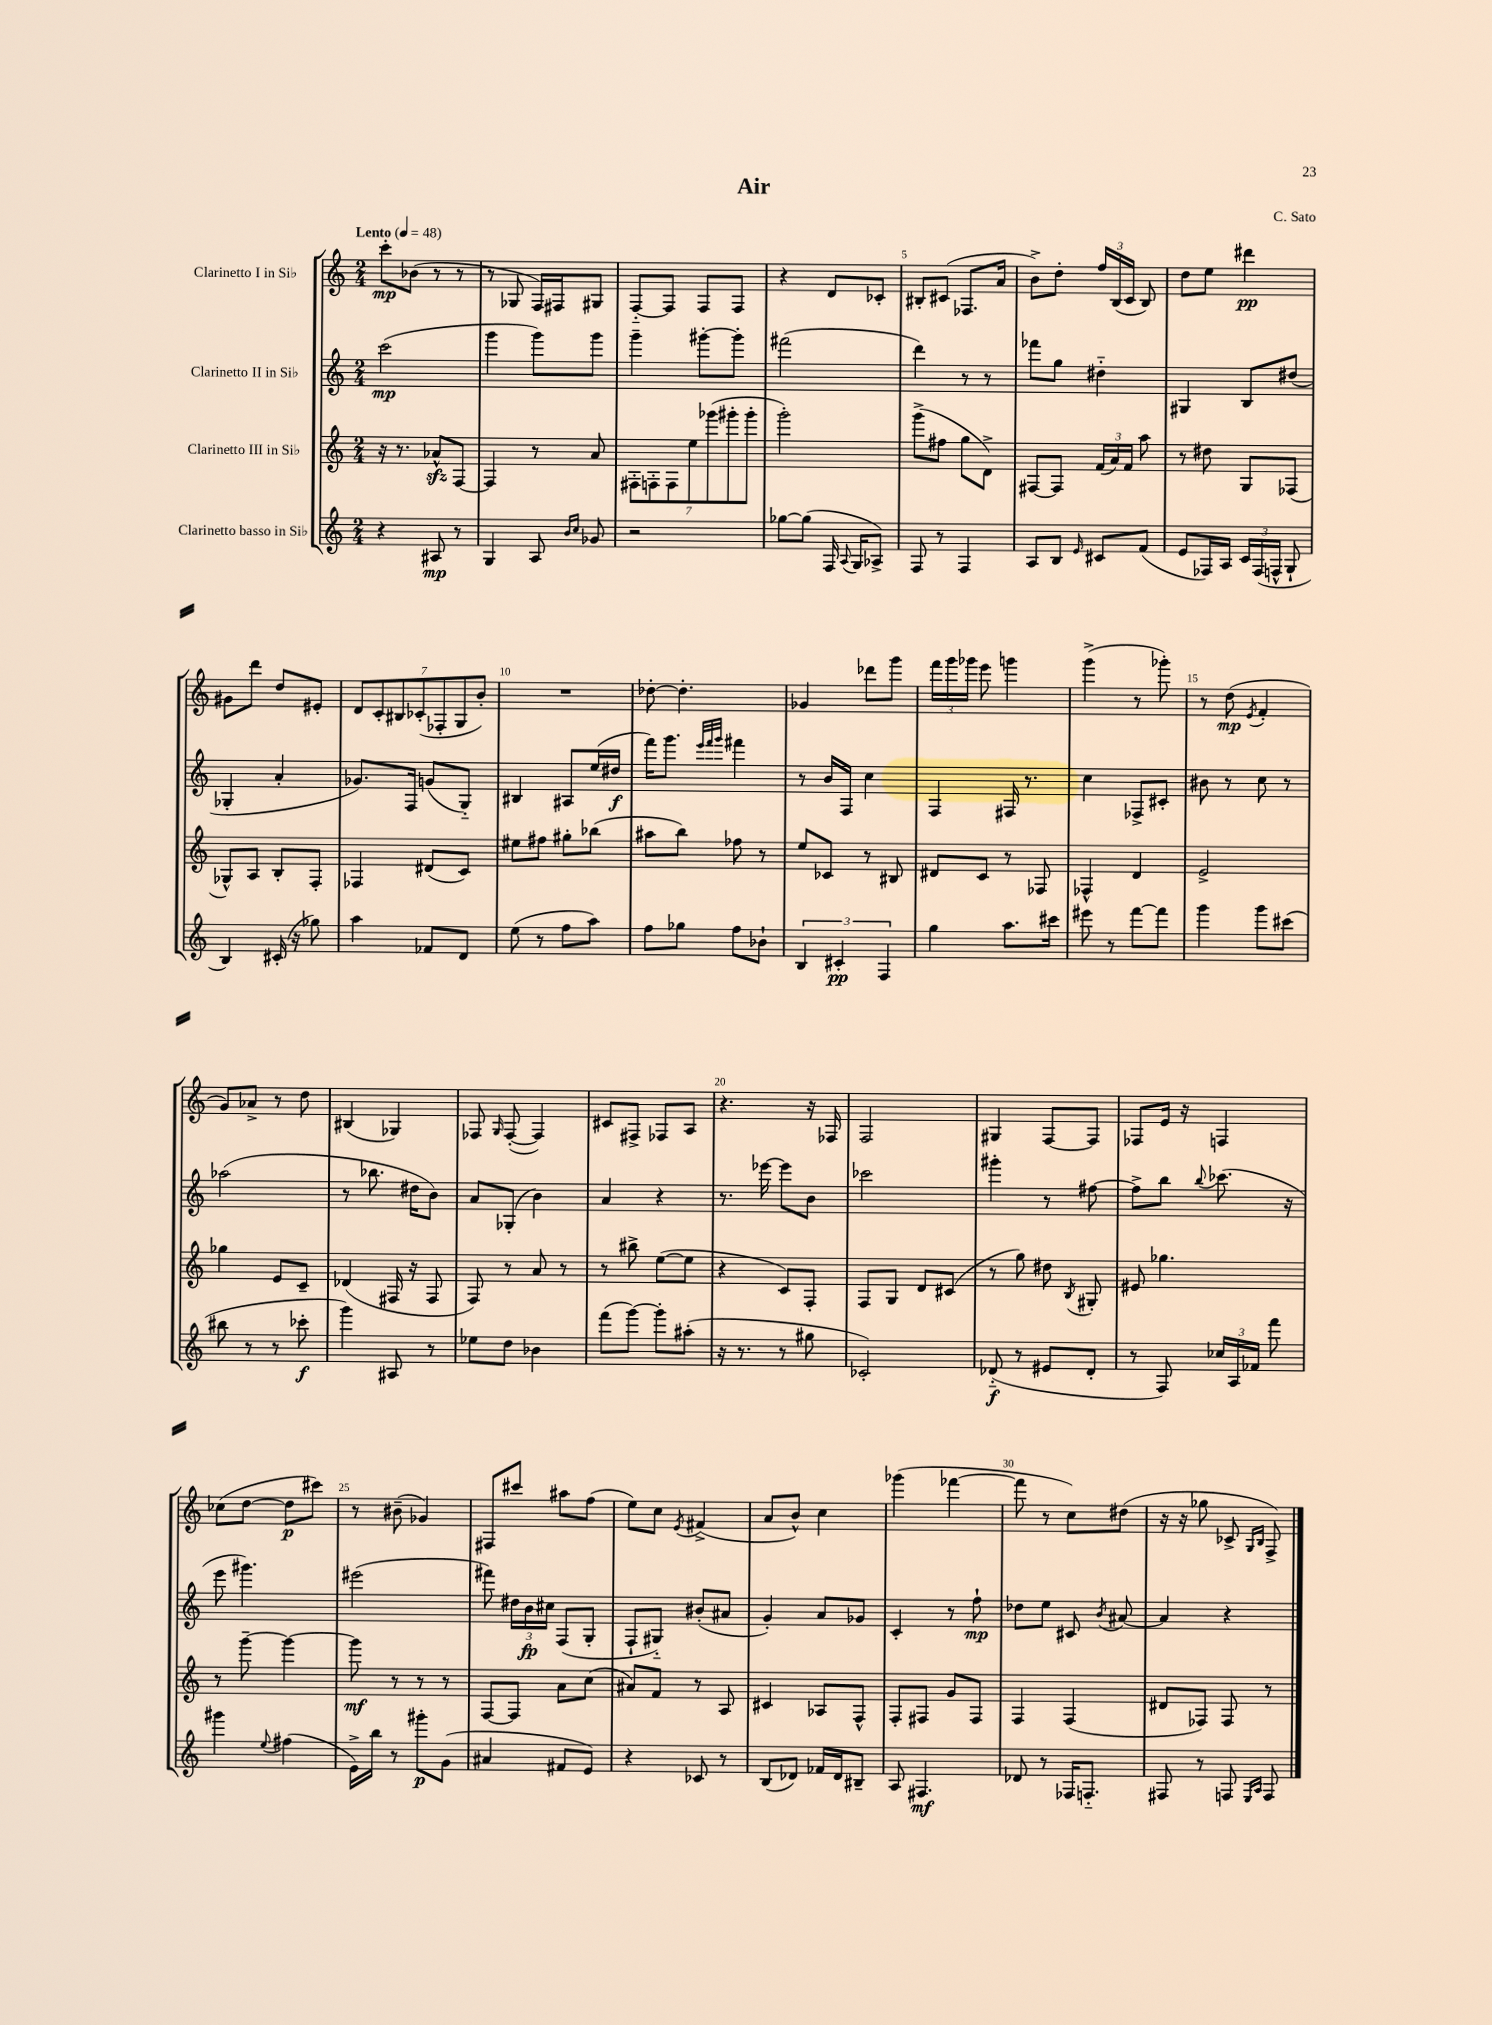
\header { title = "Air" composer = "C. Sato" }
<<
\new StaffGroup <<
\new Staff = "s0" \with { instrumentName = "Clarinetto I in Sib" } {
    \clef treble \key c \major \numericTimeSignature \time 2/4 \tempo "Lento" 4 = 48
    \autoBeamOff c'''8[-.\mp bes'8]( r8 r8 |
    r8 ges8 f16[) fis16 gis8] |
    f8[~-_ f8] f8[ f8] |
    r4 d'8[ ces'8]-. |
    bis8[-. cis'8]( fes8.[ a'16] |
    b'8[->) d''8]-. \tuplet 3/2 { f''16[ b16( c'16] } b8) |
    d''8[ e''8] dis'''4\pp |
    gis'8[ d'''8] d''8[ eis'8]-. |
    \tuplet 7/4 { d'8[ c'8-. bis8 ces'8-.( fes8-. g8 b'8]-.) } |
    R2 |
    des''8~-. des''4.-. |
    ges'4 des'''8[ g'''8] |
    \tuplet 3/2 { f'''16[ g'''16 ges'''16] } e'''8 g'''4 |
    g'''4->( r8 ges'''8-.) |
    r8 d''8\mp( \acciaccatura { e'8 } f'4-. |
    g'8[) aes'8]-> r8 d''8 |
    bis4( ges4) |
    fes8 \grace { g16 } fes8~-.( fes4) |
    cis'8[ fis8]-> fes8[ a8] |
    r4. r16 fes16 |
    f2 |
    gis4 f8[~ f8] |
    fes8[ e'16] r16 f4 |
    ces''8[( d''8]~ d''8[\p cis'''8]) |
    r8 bis'8--( ges'4) |
    fis8[ cis'''8] ais''8[ f''8]( |
    e''8[) c''8] \acciaccatura { e'8 } fis'4->( |
    a'8[ b'8]-^) c''4 |
    ges'''4( fes'''4~ |
    fes'''8 r8 c''8[) dis''8]( |
    r16 r16 ges''8 ces'8-> \grace { g16[ b16] } f8->) \bar "|." |
}
\new Staff = "s1" \with { instrumentName = "Clarinetto II in Sib" } {
    \clef treble \key c \major \numericTimeSignature \time 2/4
    \autoBeamOff c'''2\mp( |
    g'''4 g'''8[) g'''8] |
    g'''4-- gis'''8[~-. gis'''8]-. |
    fis'''2( |
    d'''4) r8 r8 |
    fes'''8[ g''8] dis''4-_ |
    gis4 b8[ dis''8]( |
    ges4-. a'4-. |
    ges'8.[) f16] g'8[( g8]-_) |
    bis4 ais8[ e''16( dis''16]\f |
    f'''16[) g'''8.] \grace { e'''32[ f'''32 g'''32] } fis'''4 |
    r8 b'16[ f16] c''4 |
    f4 fis16 r8. |
    c''4 fes8[-> cis'8]-. |
    bis'8 r8 c''8 r8 |
    aes''2( |
    r8 bes''8. dis''16[ b'8]) |
    a'8[ ges8]-.( b'4) |
    a'4 r4 |
    r8. ees'''16~ ees'''8[ b'8] |
    ces'''2 |
    gis'''4-. r8 fis''8~ |
    fis''8[-> b''8] \appoggiatura { b''8 } ces'''8.( r16 |
    e'''8 gis'''4.) |
    eis'''2( |
    fis'''8) \tuplet 3/2 { dis''16[ b'16\fp cis''16] } f8[( g8]-. |
    f8[-! gis8]-_) bis'8[-.( ais'8] |
    g'4-.) a'8[ ges'8] |
    c'4-. r8 f''8-!\mp |
    des''8[ e''8] cis'8 \acciaccatura { b'8 } ais'8~ |
    ais'4 r4 \bar "|." |
}
\new Staff = "s2" \with { instrumentName = "Clarinetto III in Sib" } {
    \clef treble \key c \major \numericTimeSignature \time 2/4
    \autoBeamOff r16 r8. aes'8[-^\sfz f8]~ |
    f4 r8 a'8 |
    \tuplet 7/4 { fis8[-. f8-. f8 e''8 ges'''8( gis'''8-. gis'''8]-. } |
    g'''2-.) |
    g'''8[->( fis''8] g''8[ d'8]->) |
    fis8[~ fis8] \tuplet 3/2 { f'16[( a'16) f'16] } a''8 |
    r8 dis''8 g8[ fes8]( |
    ges8[-^) a8] b8[-. f8]-. |
    fes4 dis'8[( c'8]) |
    eis''8[ fis''8] gis''8[-. bes''8]( |
    ais''8[ b''8]) fes''8 r8 |
    e''8[ ces'8] r8 bis8 |
    dis'8[ c'8] r8 fes8 |
    fes4-^ d'4 |
    e'2-> |
    ges''4 e'8[ c'8]-- |
    des'4( fis16 r16 fis8 |
    f8) r8 a'8 r8 |
    r8 bis''8-> e''8[~( e''8] |
    r4 c'8[) f8]-. |
    f8[ g8] d'8[ cis'8]( |
    r8 g''8) dis''8 \acciaccatura { b8 } gis8-. |
    eis'8 ges''4. |
    r8 g'''8~-- g'''4~ |
    g'''8\mf r8 r8 r8 |
    f8[~ f8] a'8[ c''8]( |
    ais'8[) f'8] r8 a8 |
    cis'4 aes8[ f8]-^ |
    f8[-. fis8] g'8[ fis8] |
    f4 f4( |
    dis'8[ fes8]) fes8 r8 \bar "|." |
}
\new Staff = "s3" \with { instrumentName = "Clarinetto basso in Sib" } {
    \clef treble \key c \major \numericTimeSignature \time 2/4
    \autoBeamOff r4 ais8\mp r8 |
    g4 a8 \grace { b'16[ c''16] } ges'8 |
    r2 |
    ges''8[~ ges''8]( f16 \appoggiatura { a8 } g16[ aes8]->) |
    f8 r8 f4 |
    a8[ b8] \grace { e'16 } cis'8[ f'8]( |
    e'8[ fes16) a16] \tuplet 3/2 { c'16[ fes16( f16]-^ } g8-! |
    b4) cis'16-.( r16 ges''8) |
    a''4 fes'8[ d'8] |
    e''8( r8 f''8[ a''8]) |
    f''8[ ges''8] f''8[ bes'8]-! |
    \tuplet 3/2 { b4 cis'4-.\pp f4 } |
    g''4 a''8.[ cis'''16] |
    eis'''8 r8 f'''8[~ f'''8] |
    g'''4 g'''8[ cis'''8]( |
    bis''8 r8 r8 ces'''8-.\f |
    g'''4) ais8 r8 |
    ees''8[ d''8] bes'4 |
    f'''8[( g'''8]~) g'''8[-. ais''8]-.( |
    r16 r8. r8 gis''8 |
    ces'2-.) |
    des'8-_\f( r8 eis'8[ des'8]-. |
    r8 f8) \tuplet 3/2 { ces''16[ a16 fes'16] } f'''8 |
    gis'''4 \appoggiatura { e''8 } fis''4( |
    e'16[->) b''16] r8 gis'''8[-.\p g'8]( |
    ais'4 fis'8[ e'8]) |
    r4 ces'8 r8 |
    b8[( des'8]) fes'16[ des'16 bis8]-- |
    a8 fis4.\mf |
    des'8 r8 fes16[ f8.]-_ |
    fis8 r8 f8 \grace { e16[ a16] } f8 \bar "|." |
}
>>
>>
\layout { \context { \Score \override BarNumber.break-visibility = ##(#f #t #t) barNumberVisibility = #(every-nth-bar-number-visible 5) } }
